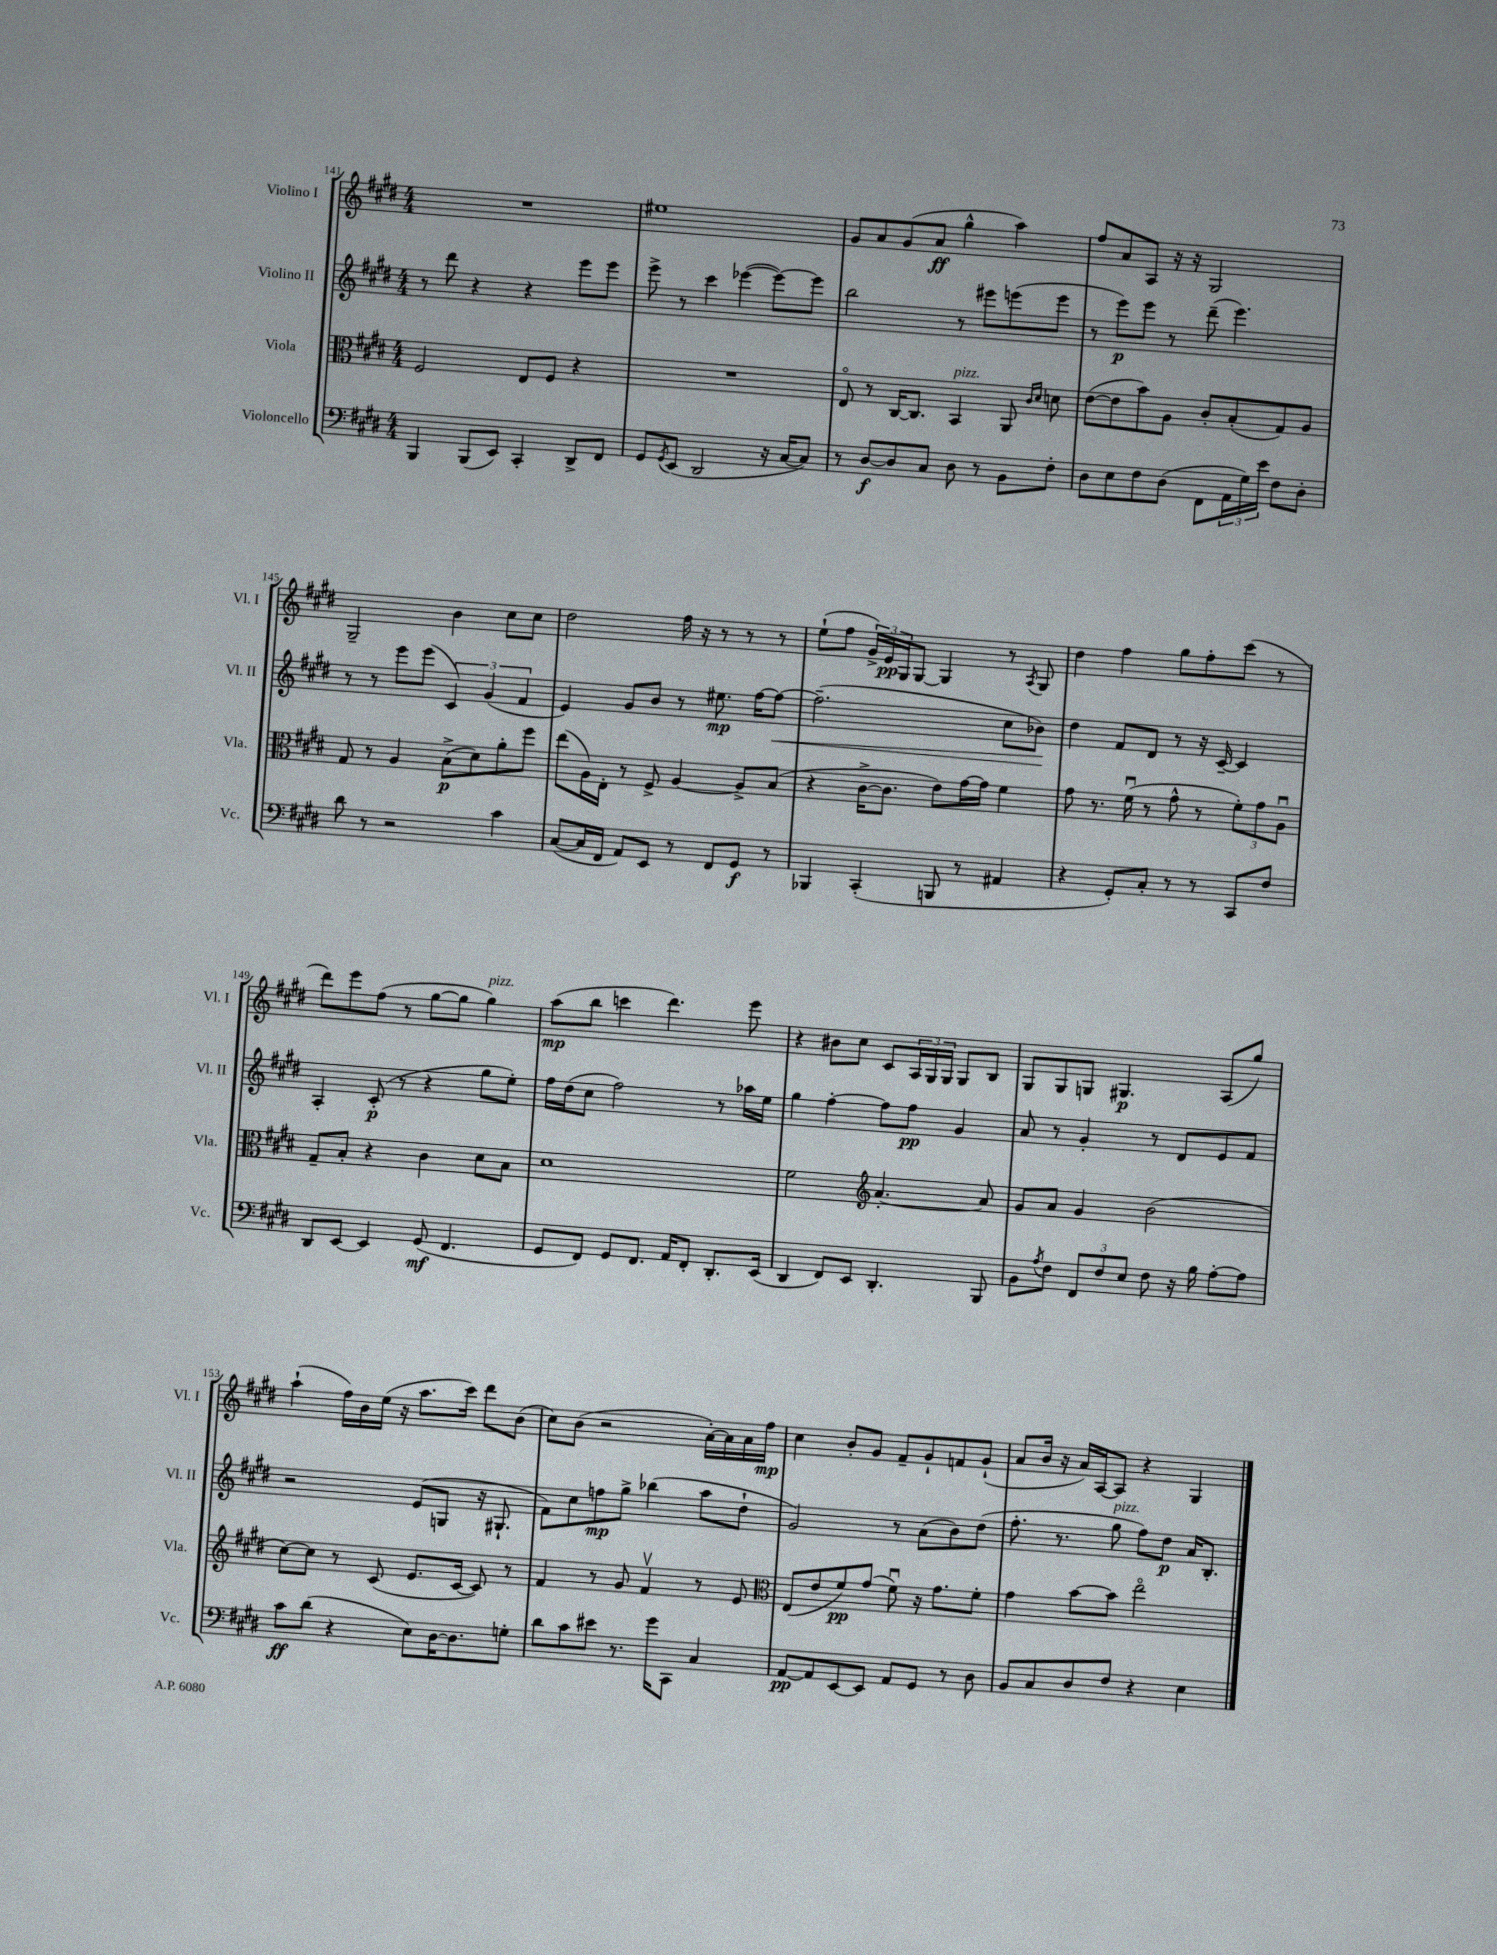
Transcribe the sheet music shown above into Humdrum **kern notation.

**kern	**dynam	**kern	**dynam	**kern	**dynam	**kern	**dynam
*part4	*part4	*part3	*part3	*part2	*part2	*part1	*part1
*staff4	*staff4	*staff3	*staff3	*staff2	*staff2	*staff1	*staff1
*I"Violoncello	*	*I"Viola	*	*I"Violino II	*	*I"Violino I	*
*I'Vc.	*	*I'Vla.	*	*I'Vl. II	*	*I'Vl. I	*
*clefF4	*	*clefC3	*	*clefG2	*	*clefG2	*
*k[f#c#g#d#]	*	*k[f#c#g#d#]	*	*k[f#c#g#d#]	*	*k[f#c#g#d#]	*
*M4/4	*	*M4/4	*	*M4/4	*	*M4/4	*
=141	=141	=141	=141	=141	=141	=141	=141
4BBB/	.	2F#/	.	8r	.	1r	.
.	.	.	.	8ddd#\	.	.	.
(8BBB/L	.	.	.	4r	.	.	.
8EE/J)	.	.	.	.	.	.	.
4CC#'/	.	8E/L	.	4r	.	.	.
.	.	8F#/J	.	.	.	.	.
8DD#^/L	.	4r	.	8eee\L	.	.	.
8FF#/J	.	.	.	8eee\J	.	.	.
=142	=142	=142	=142	=142	=142	=142	=142
8GG#/L	.	1r	.	8eee^\	.	1ee#X	.
8qGG#/	.	.	.	.	.	.	.
(8EE/J	.	.	.	8r	.	.	.
2DD#/	.	.	.	4ccc#\	.	.	.
.	.	.	.	([4eee-X\	.	.	.
16r	.	.	.	8eee-\L_)	.	.	.
[16C#/KL	.	.	.	.	.	.	.
8C#/J])	.	.	.	8eee-\J]	.	.	.
=143	=143	=143	=143	=143	=143	=143	=143
8r	.	8E/	.	2bb\	.	8g#/L	.
[8D#/L	f	8r	.	.	.	8a/	.
8D#/]	.	[16C#/KL	.	.	.	(8g#/	.
.	.	8.C#/J]	.	.	.	.	.
8C#/J	.	.	.	.	.	8a/J	ff
!	!	!LO:TX:a:i:t=pizz.	!	!	!	!	!
8D#\	.	4BB/	.	8r	.	4gg#^^\	.
8r	.	.	.	8eee#X\L	.	.	.
8BB\L	.	8AA/	.	(8eeen\	.	4aa\)	.
.	.	16qqc#/LL	.	.	.	.	.
.	.	16qqd#/JJ	.	.	.	.	.
8F#'\J	.	8dn\	.	8eee\J	.	.	.
=144	=144	=144	=144	=144	=144	=144	=144
8D#\L	.	([8e\L	.	8r	.	8ff#/L	.
8E\	.	8e\]	.	8eee\L)	p	8a/	.
8F#\	.	8b\)	.	8eee\J	.	8A/J	.
(8D#\J	.	8A\J	.	8r	.	16r	.
.	.	.	.	.	.	16r	.
8FF#\L	.	8c#'/L	.	(8ddd#~\	.	2G#/	.
24AA\L	.	(8B'/	.	4.eee\)	.	.	.
24G#\)	.	.	.	.	.	.	.
24e\JJ	.	.	.	.	.	.	.
8F#\L	.	8G#/)	.	.	.	.	.
8D#'\J	.	8A/J	.	.	.	.	.
!!LO:LB:g=z
=145	=145	=145	=145	=145	=145	=145	=145
8d#\	.	8G#/	.	8r	.	2G#~/	.
8r	.	8r	.	8r	.	.	.
2r	.	4A/	.	8eee\L	.	.	.
.	.	.	.	(8eee\J	.	.	.
.	.	(8B^\L	p	6c#/)	.	4b\	.
.	.	8d#\)	.	.	.	.	.
.	.	.	.	(6g#/	.	.	.
4c#\	.	8a'\	.	.	.	8cc#\L	.
.	.	.	.	6f#/	.	.	.
.	.	8ff#\J	.	.	.	8cc#\J	.
=146	=146	=146	=146	=146	=146	=146	=146
([8C#/L	.	(8ee\L	.	4e/)	.	2dd#\	.
16C#/L]	.	16A\L)	.	.	.	.	.
16FF#/JJ	.	16E'\JJ	.	.	.	.	.
8AA/L)	.	8r	.	8g#/L	.	.	.
8EE/J	.	8F#^/	.	8b/J	.	.	.
8r	.	[4A/	.	8r	.	16ff#\	.
.	.	.	.	.	.	16r	.
8FF#/L	.	.	.	8.ee#X\	mp	8r	.
8GG#/J	f	8A^/L]	.	.	.	8r	.
.	.	.	.	[16ff#\KL	.	.	.
!	!	!	!	!	!LO:HP:b	!	!
8r	.	(8B/J	.	8ff#\J_	<	8r	.
=147	=147	=147	=147	=147	=147	=147	=147
4BBB-X/	.	4r	.	(2.ff#~\]	.	(8ee`\L	.
.	.	.	.	.	.	8ff#\J	.
(4CC#'/	.	[16c#^\KL	.	.	.	24g#^/LL)	.
.	.	.	.	.	.	24e/	pp
.	.	8.c#\J]	.	.	.	.	.
.	.	.	.	.	.	24G#/J	.
.	.	.	.	.	.	[8G#/J	.
8BBBn/	.	8e\L)	.	.	.	4G#/]	.
8r	.	[16g#\L	.	.	.	.	.
.	.	16g#\JJ]	.	.	.	.	.
4AA#X/	.	4f#\	.	8cc#\L	.	8r	.
.	.	.	.	.	.	8qA/	.
.	.	.	.	8b-X\J)	.	8G#/	.
.	.	.	.	.	[	.	.
=148	=148	=148	=148	=148	=148	=148	=148
4r	.	8g#\	.	4dd#\	.	4dd#\	.
.	.	8.r	.	.	.	.	.
8GG#'/L)	.	.	.	8f#/L	.	4ff#\	.
.	.	(16f#u\	.	.	.	.	.
8C#'/J	.	8r	.	8d#/J	.	.	.
8r	.	8g#^^\	.	8r	.	8gg#\L	.
8r	.	8r	.	16r	.	8ff#'\	.
.	.	.	.	[16c#~/	.	.	.
8CC#/L	.	12f#'\L)	.	4c#/]	.	(8ccc#\J	.
.	.	12g#\	.	.	.	.	.
8F#/J	.	.	.	.	.	8r	.
.	.	12Au\J	.	.	.	.	.
!!LO:LB:g=z
=149	=149	=149	=149	=149	=149	=149	=149
8DD#/L	.	8G#~/L	.	4A'/	.	8ddd#\L)	.
[8EE/J	.	8B'/J	.	.	.	8eee\	.
4EE/]	.	4r	.	(8c#'/	p	(8ff#\J	.
.	.	.	.	8r	.	8r	.
(8GG#/	mf	4c#\	.	4r	.	[8gg#\L	.
4.FF#/	.	.	.	.	.	8gg#\J]	.
!	!	!	!	!	!	!LO:TX:a:i:t=pizz.	!
.	.	8d#\L	.	8gg#\L	.	4gg#\)	.
.	.	8B\J	.	8ee'\J)	.	.	.
=150	=150	=150	=150	=150	=150	=150	=150
8GG#/L	.	1d#	.	16ff#\LL	.	(8aa\L	mp
.	.	.	.	(16dd#\J	.	.	.
8FF#/J)	.	.	.	8cc#\J	.	8bb\J	.
8GG#/L	.	.	.	2ff#\)	.	4cccn\	.
8.FF#/J	.	.	.	.	.	.	.
.	.	.	.	.	.	4.ddd#\)	.
16AA/KL	.	.	.	.	.	.	.
8FF#'/J	.	.	.	.	.	.	.
8.DD#'/L	.	.	.	8r	.	.	.
.	.	.	.	16aa-X\LL	.	8eee\	.
(16EE/Jk	.	.	.	16ee\JJ	.	.	.
=151	=151	=151	=151	=151	=151	=151	=151
4DD#/	.	2f#\	.	4gg#\	.	4r	.
8FF#/L)	.	.	.	[4ff#'\	.	8b#X\L	.
8EE/J	.	.	.	.	.	8cc#\J	.
*	*	*clefG2	*	*	*	*	*
4.DD#'/	.	[4.a'/	.	8ff#\L]	.	8c#/L	.
.	.	.	.	8ff#\J	pp	24A/L	.
.	.	.	.	.	.	24G#/	.
.	.	.	.	.	.	24G#/JJ	.
.	.	.	.	4g#/	.	8G#/L	.
8BBB/	.	8a/]	.	.	.	8B/J	.
=152	=152	=152	=152	=152	=152	=152	=152
8BB\L	.	8g#/L	.	8a/	.	8G#/L	.
8qA/	.	.	.	.	.	.	.
8F#\J	.	8a/J	.	8r	.	8G#/	.
12FF#/L	.	4g#/	.	4g#'/	.	8Gn/J	.
12F#/	.	.	.	.	.	.	.
.	.	.	.	.	.	4.G#X/	p
12E/J	.	.	.	.	.	.	.
8F#\	.	(2b\	.	8r	.	.	.
16r	.	.	.	8d#/L	.	.	.
16B\	.	.	.	.	.	.	.
[8A'\L	.	.	.	8e/	.	(8A/L	.
8A\J]	.	.	.	8f#/J	.	8gg#/J)	.
!!LO:LB:g=z
=153	=153	=153	=153	=153	=153	=153	=153
8c#\L	ff	[8cc#\L)	.	2r	.	(4aa`\	.
(8d#\J	.	8cc#\J]	.	.	.	.	.
4r	.	8r	.	.	.	16ff#\LL)	.
.	.	.	.	.	.	16b\	.
.	.	(8c#/	.	.	.	(16ee\JJ	.
.	.	.	.	.	.	16r	.
8E\L)	.	8.e/L	.	(8e/L	.	8.aa\L	.
[16D#\K	.	.	.	8Gn/J	.	.	.
8.D#\]	.	[16c#/Jk	.	.	.	16ccc#\Jk)	.
.	.	8c#/])	.	16r	.	8ddd#\L	.
.	.	.	.	8.G#X`/	.	.	.
8Gn'\J	.	8r	.	.	.	(8b\J	.
=154	=154	=154	=154	=154	=154	=154	=154
8d#\L	.	4f#/	.	8f#\L)	.	8cc#\L)	.
8c#\	.	.	.	8cc#\	.	(8b\J	.
8e#X\J	.	8r	.	8ffn\	mp	2r	.
8.r	.	8g#/	.	8gg#^\J	.	.	.
.	.	4f#v/	.	(4bb-X\	.	.	.
16g#\KL	.	.	.	.	.	.	.
8CC#\J	.	.	.	.	.	.	.
4C#/	.	8r	.	8aa\L	.	[16a'\LL)	.
.	.	.	.	.	.	16a\]	.
.	.	8e/	.	8dd#`\J	.	16a\	.
.	.	.	.	.	.	16ff#\JJ	mp
=155	=155	=155	=155	=155	=155	=155	=155
*	*	*clefC3	*	*	*	*	*
[8AA/L	pp	(8E/L	.	2g#/)	.	4cc#\	.
8AA/]	.	8e/	.	.	.	.	.
[8EE/	.	8f#/)	pp	.	.	8b'/L	.
8EE/J]	.	(8g#/J	.	.	.	8g#/J	.
8AA/L	.	8f#u\)	.	8r	.	8f#~/L	.
8GG#/J	.	16r	.	(8a\L	.	8g#`/	.
.	.	8.g#\L	.	.	.	.	.
8r	.	.	.	8b\)	.	8fn/	.
8D#\	.	8f#'\J	.	(8dd#\J	.	(8g#`/J	.
=156	=156	=156	=156	=156	=156	=156	=156
8BB/L	.	4g#\	.	8.ff#'\	.	8a/L	.
8C#/	.	.	.	.	.	16b/Jk	.
.	.	.	.	8.r	.	16r	.
8D#/	.	[8b\L	.	.	.	16a/LL)	.
.	.	.	.	.	.	[16A/J	.
!	!	!	!	!LO:TX:a:i:t=pizz.	!	!	!
8F#/J	.	8b\J]	.	8gg#\	.	8A/J]	.
4r	.	2ee\	.	8ff#\L)	.	4r	.
.	.	.	.	8dd#\J	p	.	.
4E\	.	.	.	16a/KL	.	4G#/	.
.	.	.	.	8.B'/J	.	.	.
==	==	==	==	==	==	==	==
*-	*-	*-	*-	*-	*-	*-	*-
